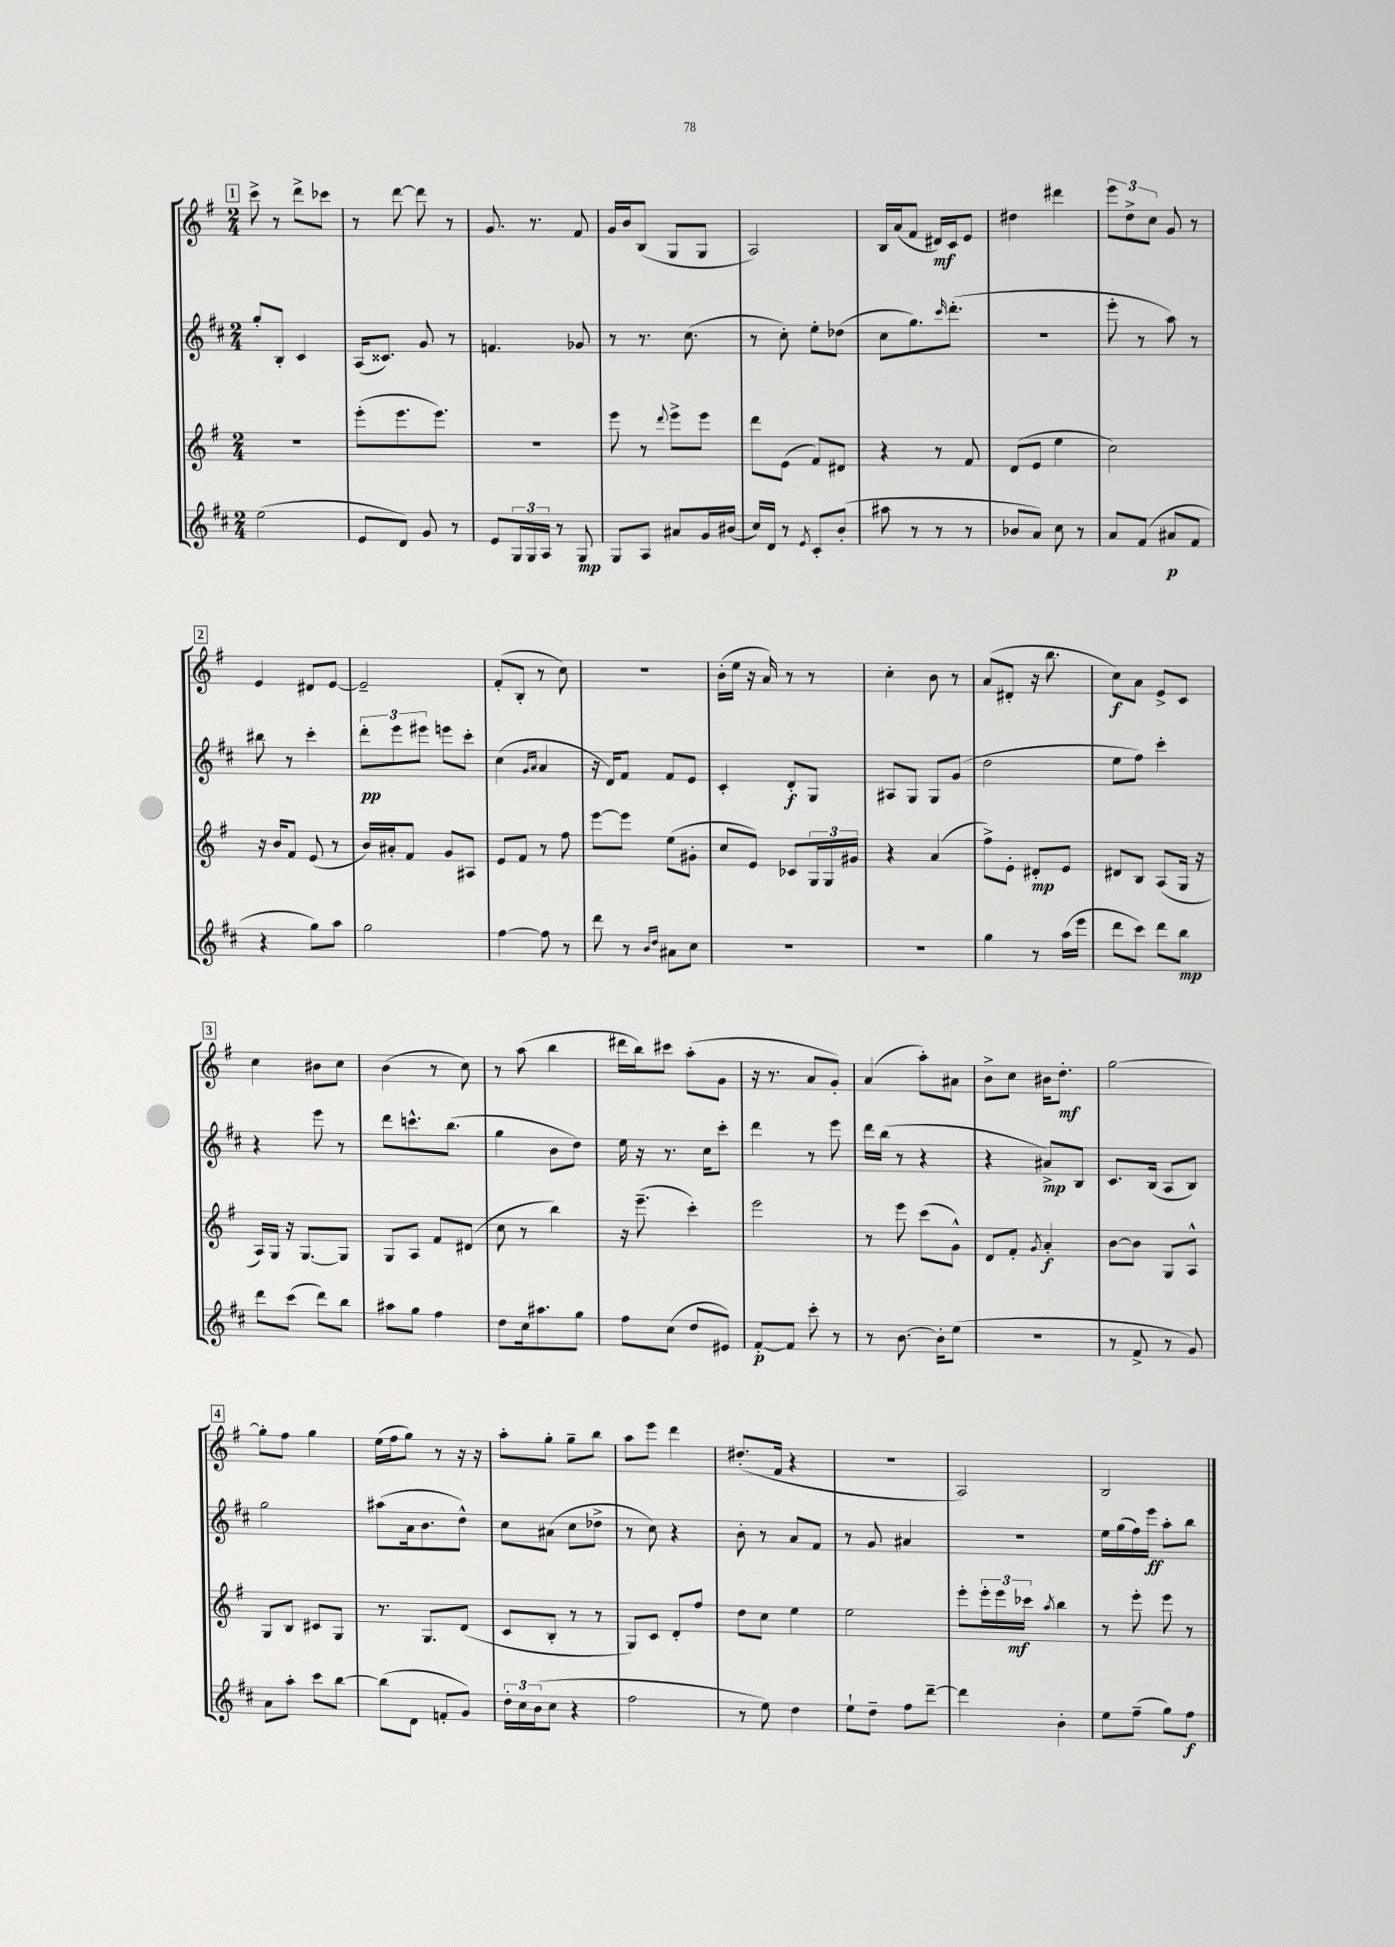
<<
\new StaffGroup <<
\new Staff = "s0" {
    \clef treble \key g \major \numericTimeSignature \time 2/4
    \mark \markup { \box "1" } c'''8-> r8 d'''8-> ces'''8 |
    r8 d'''8~ d'''8 r8 |
    g'8. r8. fis'8 |
    g'16 b'16 b8( g8 g8 |
    a2) |
    b16 a'16( fis'8 dis'16\mf) c'16 e'8 |
    dis''4 dis'''4 |
    \tuplet 3/2 { e'''8 d''8-> c''8 } g'8 r8 |
    \mark \markup { \box "2" } e'4 dis'8 e'8~ |
    e'2-- |
    fis'8-.( b8-. r8 c''8) |
    r2 |
    b'16-.( e''16 r16 a'16) r8 r8 |
    c''4-. b'8 r8 |
    a'8( dis'8-. r16 b''8. |
    c''8\f) a'8 e'8-> c'8 |
    \mark \markup { \box "3" } c''4 bis'8 c''8 |
    b'4( r8 c''8) |
    r8 a''8( b''4 |
    dis'''16 b''16) cis'''8 a''8-.( g'8 |
    r16 r8. a'8 g'8-.) |
    a'4( a''8-.) ais'8 |
    b'8-> c''8 bis'16 d''8.-.\mf |
    g''2~ |
    \mark \markup { \box "4" } g''8-. fis''8 g''4 |
    e''16( fis''16 g''8) r8 r16 r16 |
    a''8-. g''8-. g''8-- b''8 |
    a''8 e'''8 d'''4 |
    dis''8.-.( fis'16 r4 |
    R2 |
    a2) |
    b2 \bar "|." |
}
\new Staff = "s1" {
    \clef treble \key d \major \numericTimeSignature \time 2/4
    \mark \markup { \box "1" } g''8-. b8-. cis'4 |
    a16( cisis'8.) g'8 r8 |
    f'4. ges'8 |
    r8 r8. cis''8.( |
    r8 cis''8-.) e''8-. des''8( |
    cis''8 g''8.) \grace { cis'''16 } d'''8.-.( |
    R2 |
    e'''8-. r8 a''8) r8 |
    \mark \markup { \box "2" } bis''8 r8 cis'''4-. |
    \tuplet 3/2 { d'''8-.\pp e'''8 eis'''8 } e'''8 cis'''8-. |
    cis''4( \grace { g'16 a'16 } a'4 |
    r16 d'16) fis'8 fis'8 e'8 |
    cis'4-. d'8-.\f g8 |
    ais8 g8 g8 g'8( |
    d''2 |
    e''8 fis''8) cis'''4-. |
    \mark \markup { \box "3" } r4 e'''8 r8 |
    d'''8 c'''8.-^ b''8.( |
    g''4 b'8 d''8) |
    e''16 r16 r8. cis''16 cis'''8-. |
    d'''4 r8 e'''8 |
    d'''16 b''16( r8 r4 |
    r4 ais'8->\mp) b8 |
    cis'8. b16( a8 b8) |
    \mark \markup { \box "4" } g''2 |
    ais''8( a'16 b'8. d''8-^) |
    cis''8 ais'8( cis''8 des''8-> |
    r8 cis''8) r4 |
    b'8-. r8 a'8 fis'8 |
    r8 g'8 ais'4 |
    R2 |
    e''16 g''16( fis''16) e'''16\ff a''8-. b''8 \bar "|." |
}
\new Staff = "s2" {
    \clef treble \key g \major \numericTimeSignature \time 2/4
    \mark \markup { \box "1" } r2 |
    e'''8-.( e'''8. e'''8.) |
    R2 |
    e'''8 r8 \appoggiatura { d'''8 } e'''8-> e'''8 |
    d'''8 e'8( fis'8) dis'8 |
    r4 r8 fis'8 |
    d'8( e'8 e''4 |
    c''2) |
    \mark \markup { \box "2" } r16 b'16 fis'8 e'8( r8 |
    b'16) ais'16-. fis'8 g'8 ais8 |
    e'8 fis'8 r8 fis''8 |
    e'''8~ e'''8 e''8( gis'8-. |
    c''8 e'8) ces'8 \tuplet 3/2 { g16 g16 gis'16 } |
    r4 a'4( |
    fis''8->) e'8-. dis'8-.\mp e'8 |
    dis'8 b8 a8( g16 r16 |
    \mark \markup { \box "3" } a16) g16 r16 g8.~ g8 |
    g8 a8 fis'8 dis'8( |
    c''8 r8 b''4) |
    r16 e'''8.--( c'''4-.) |
    e'''2 |
    r8 e'''8 c'''8( g'8-^) |
    d'8 fis'8-. \acciaccatura { g'8 } a'4-.\f |
    b'8~ b'8 g8 a8-^ |
    \mark \markup { \box "4" } g8 b8 cis'8 g8 |
    r8. g8. d'8( |
    c'8 b8-. r8 r8 |
    g8) c'8 d'8-. fis''8 |
    d''8 c''8 e''4 |
    e''2 |
    e'''8-. \tuplet 3/2 { e'''16-. e'''16 ces'''16\mf } \acciaccatura { a''8 } b''4 |
    r8 e'''8-. e'''8 r8 \bar "|." |
}
\new Staff = "s3" {
    \clef treble \key d \major \numericTimeSignature \time 2/4
    \mark \markup { \box "1" } e''2( |
    e'8 d'8) g'8 r8 |
    e'8 \tuplet 3/2 { g16 g16 a16 } r8 g8\mp |
    g8 a8 ais'8 g'16 bis'16( |
    cis''16) d'16 r8 \acciaccatura { e'8 } cis'8-. b'8-.( |
    ais''8 r8 r8 r8 |
    bes'8 a'8) cis''8 r8 |
    a'8 fis'8( ais'8\p fis'8 |
    \mark \markup { \box "2" } r4 g''8) a''8 |
    g''2 |
    fis''4~ fis''8 r8 |
    d'''8 r8 \grace { b'16 d''16 } ais'8 cis''8 |
    r2 |
    r2 |
    g''4 r8 a''16( e'''16 |
    d'''8 cis'''8) d'''8 b''8\mp |
    \mark \markup { \box "3" } d'''8 cis'''8( d'''8) b''8 |
    ais''8 g''8 fis''4 |
    d''8 cis''16 ais''8. g''8 |
    fis''8 cis''8( d''8 eis'8) |
    fis'8~-.\p fis'8 cis'''8-. r8 |
    r8 b'8.~ b'16-. e''8( |
    r2 |
    r8 fis'8-> r8 g'8) |
    \mark \markup { \box "4" } a'8 a''8-. cis'''8 b''8~ |
    b''8( d'8 f'8-. g'8) |
    \tuplet 3/2 { d''16-. cis''16 b'16( } cis''8 r4 |
    fis''2 |
    r8 e''8) d''4 |
    e''8-! d''8-- fis''8 d'''8~-- |
    d'''4 b'4-. |
    e''8 fis''8--( g''8) fis''8\f \bar "|." |
}
>>
>>
